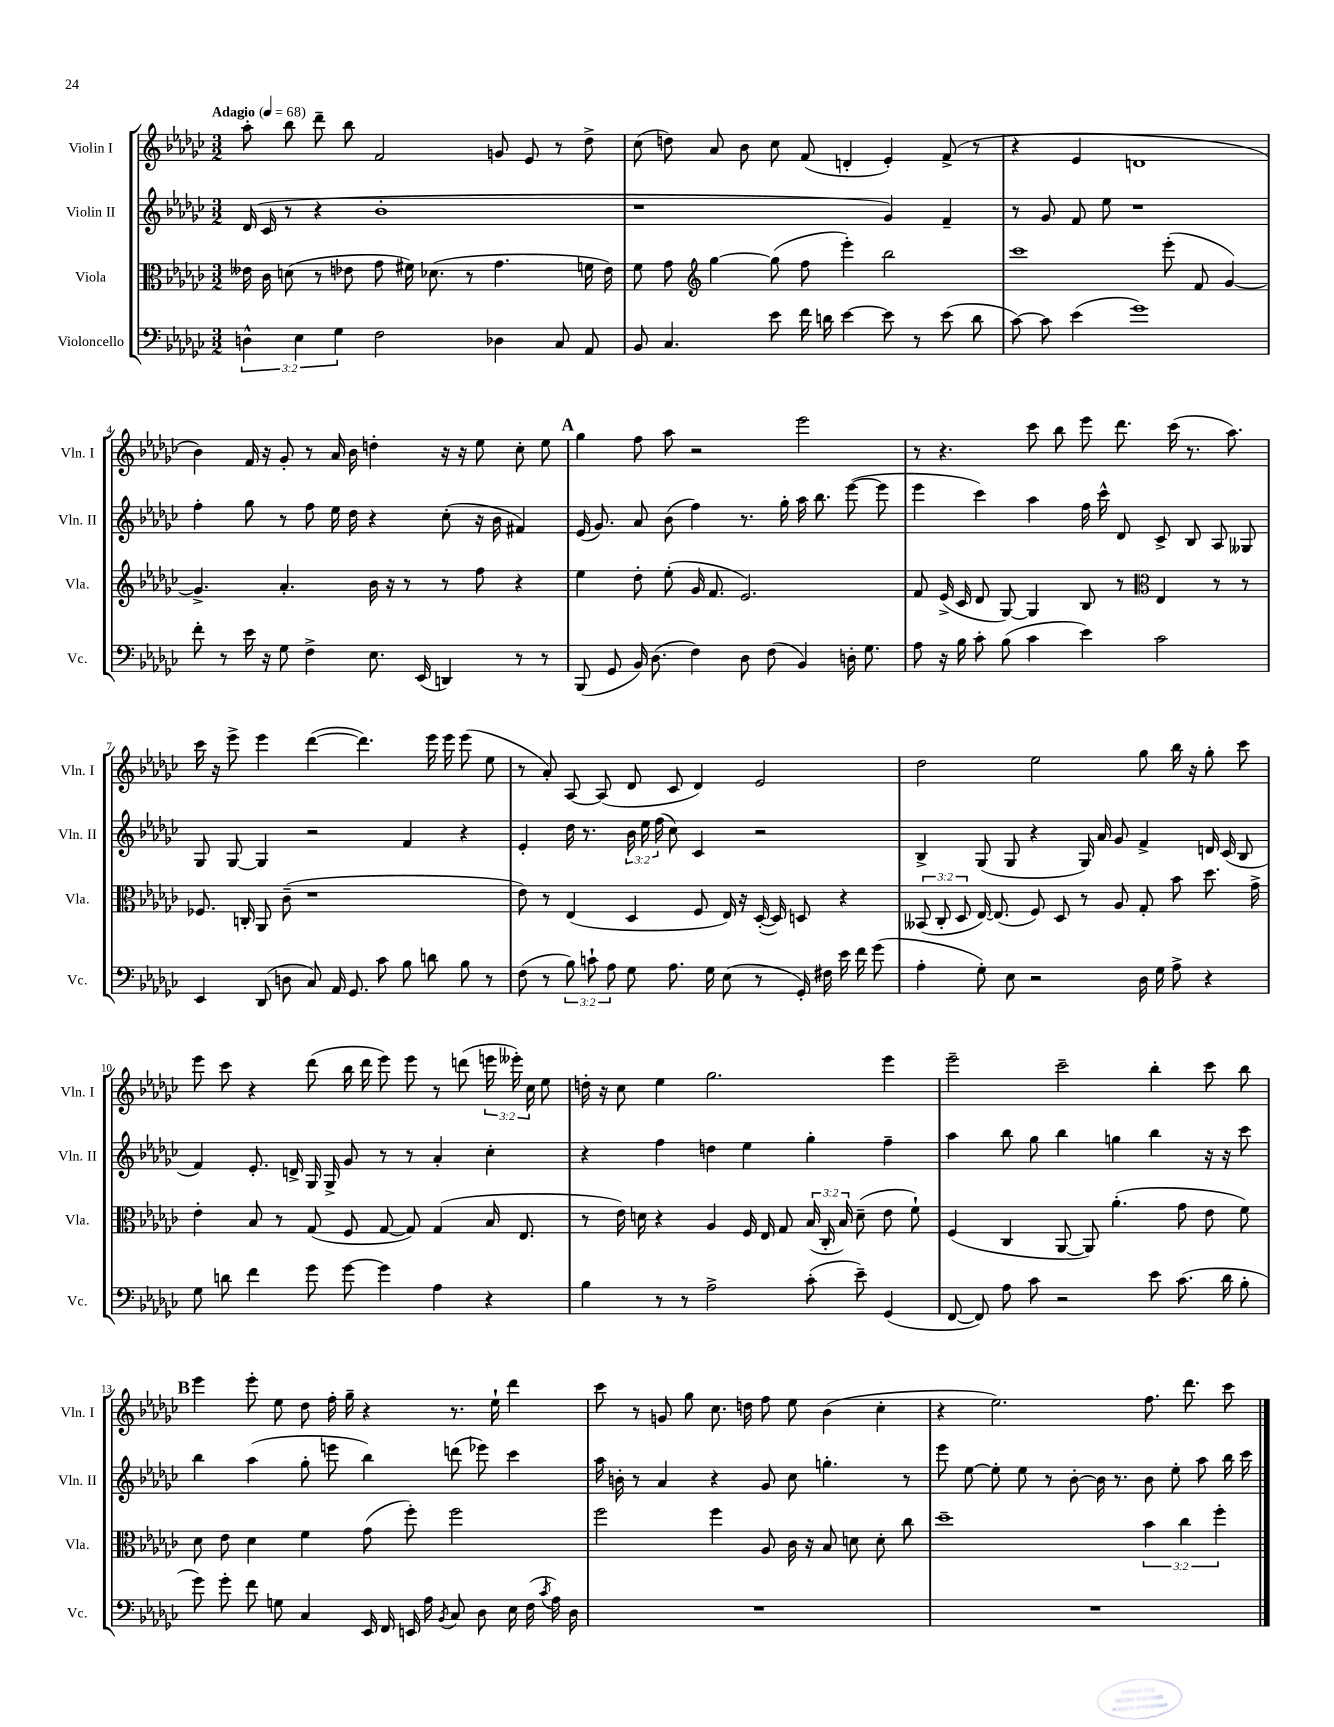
<<
\new StaffGroup <<
\new Staff = "s0" \with { instrumentName = "Violin I" shortInstrumentName = "Vln. I" } {
    \clef treble \key ges \major \numericTimeSignature \time 3/2 \override Staff.TupletNumber.text = #tuplet-number::calc-fraction-text \tempo "Adagio" 4 = 68
    \autoBeamOff aes''8-. bes''8 des'''8-- bes''8 f'2 g'8 ees'8 r8 des''8-> |
    ces''8( d''8) aes'8 bes'8 ces''8 f'8( d'4-. ees'4-.) f'8->( r8 |
    r4 ees'4 d'1 |
    bes'4) f'16 r16 ges'8-. r8 aes'16 bes'16 d''4-. r16 r16 ees''8 ces''8-. ees''8 |
    \mark \markup { \bold "A" } ges''4 f''8 aes''8 r2 ees'''2 |
    r8 r4. ces'''8 bes''8 ees'''8 des'''8. ces'''16( r8. aes''8.) |
    ces'''16 r16 ees'''8-> ees'''4 des'''4~( des'''4.) ees'''16 ees'''16 ees'''8( ees''8 |
    r8 aes'8-.) aes8~ aes8( des'8 ces'8 des'4) ees'2 |
    des''2 ees''2 ges''8 bes''16 r16 ges''8-. ces'''8 |
    ees'''8 ces'''8 r4 des'''8( bes''16 des'''16 ees'''8) ees'''8 r8 d'''8( \tuplet 3/2 { e'''16 eeses'''16-.) ces''16 } ees''8 |
    d''16-. r16 ces''8 ees''4 ges''2. ees'''4 |
    ees'''2-- ces'''2-- bes''4-. ces'''8 bes''8 |
    \mark \markup { \bold "B" } ees'''4 ees'''8-. ees''8 des''8 f''16-. ges''16-- r4 r8. ees''16-! des'''4 |
    ces'''8 r8 g'8 ges''8 ces''8. d''16 f''8 ees''8 bes'4( ces''4-. |
    r4 ees''2.) f''8. des'''8. ces'''8 \bar "|." |
}
\new Staff = "s1" \with { instrumentName = "Violin II" shortInstrumentName = "Vln. II" } {
    \clef treble \key ges \major \numericTimeSignature \time 3/2 \override Staff.TupletNumber.text = #tuplet-number::calc-fraction-text
    \autoBeamOff des'16( ces'16 r8 r4 bes'1-. |
    r1 ges'4) f'4-- |
    r8 ges'8 f'8 ees''8 r1 |
    f''4-. ges''8 r8 f''8 ees''16 des''16 r4 ces''8-.( r16 bes'16 fis'4) |
    \mark \markup { \bold "A" } ees'16( ges'8.) aes'8 bes'8( f''4) r8. ges''16-. aes''16 bes''8. ees'''8~( ees'''8 |
    ees'''4 ces'''4) aes''4 f''16 ces'''16-^ des'8 ces'8-> bes8 aes8 geses8 |
    ges8 ges8~ ges4 r2 f'4 r4 |
    ees'4-. des''16 r8. \tuplet 3/2 { bes'16 ees''16 f''16( } ces''8) ces'4 r2 |
    bes4-> ges8( ges8 r4 ges16) aes'16 ges'8 f'4-> d'16 ces'16( bes8 |
    f'4) ees'8.-. d'16-> ges16 ges16-> ges'8 r8 r8 aes'4-. ces''4-. |
    r4 f''4 d''4 ees''4 ges''4-. f''4-- |
    aes''4 bes''8 ges''8 bes''4 g''4 bes''4 r16 r16 ces'''8 |
    \mark \markup { \bold "B" } bes''4 aes''4( ges''8-. e'''8 bes''4) d'''8( ees'''8) ces'''4 |
    aes''16 b'16-. r8 aes'4 r4 ges'8 ces''8 g''4.-. r8 |
    ees'''8 ees''8~ ees''8-. ees''8 r8 bes'8~-. bes'16 r8. bes'8 ees''8-. aes''8 bes''16 ces'''16 \bar "|." |
}
\new Staff = "s2" \with { instrumentName = "Viola" shortInstrumentName = "Vla." } {
    \clef alto \key ges \major \numericTimeSignature \time 3/2 \override Staff.TupletNumber.text = #tuplet-number::calc-fraction-text
    \autoBeamOff eeses'16 ces'16 d'8( r8 ees'8 ges'8 fis'16) des'8.( r8 ges'4. f'16 ees'16) |
    f'8 ges'8 \clef treble ges''4~ ges''8( f''8 ees'''4-.) bes''2 |
    ces'''1 ees'''8-.( f'8 ges'4~) |
    ges'4.-> aes'4.-. bes'16 r16 r8 r8 f''8 r4 |
    \mark \markup { \bold "A" } ees''4 des''8-. ees''8-.( ges'16 f'8. ees'2.) |
    f'8 ees'16->( ces'16 des'8 ges8~) ges4 bes8 r8 \clef alto ees4 r8 r8 |
    fes8. c16-. aes,8 ces'8--( r1 |
    ees'8) r8 ees4( des4 f8 ees16) r16 des16~-.( des16) d8 r4 |
    \tuplet 3/2 { beses,8( ces8-. des8 } ees16~) ees8.( f8) des8 r8 aes8 ges8-. bes'8 des''8. ges'16-> |
    ees'4-. bes8 r8 ges8( f8 ges8~ ges8) ges4( bes16 ees8. |
    r8 ees'16) d'16 r4 aes4 f16 ees16 ges8 \tuplet 3/2 { bes16( ces16-. bes16) } d'8--( ees'8 f'8-!) |
    f4( ces4 aes,8~ aes,8) aes'4.-.( ges'8 ees'8 f'8) |
    \mark \markup { \bold "B" } des'8 ees'8 des'4 f'4 ges'8( f''8-.) f''2 |
    f''2 f''4 aes8 ces'16 r16 bes8 d'8 d'8-. ces''8 |
    des''1-- \tuplet 3/2 { bes'4 ces''4 f''4-. } \bar "|." |
}
\new Staff = "s3" \with { instrumentName = "Violoncello" shortInstrumentName = "Vc." } {
    \clef bass \key ges \major \numericTimeSignature \time 3/2 \override Staff.TupletNumber.text = #tuplet-number::calc-fraction-text
    \autoBeamOff \tuplet 3/2 { d4-^ ees4 ges4 } f2 des4 ces8 aes,8 |
    bes,8 ces4. ees'8 f'16 d'16 ees'4~ ees'8 r8 ees'8( d'8 |
    ces'8~) ces'8 ees'4( ges'1) |
    f'8-. r8 ees'16 r16 ges8 f4-> ees8. ees,16( d,4) r8 r8 |
    \mark \markup { \bold "A" } bes,,8( ges,8 bes,16) des8.( f4) des8 f8( bes,4) d16-. ges8. |
    aes8 r16 bes16 ces'8-. bes8( ces'4 ees'4) ces'2 |
    ees,4 des,8( d8 ces8) aes,16 ges,8. ces'8 bes8 d'8 bes8 r8 |
    f8( r8 \tuplet 3/2 { bes8) c'8-! aes8 } ges8 aes8. ges16 ees8( r8 ges,16-.) fis16 ees'16 f'16 ges'8( |
    aes4-. ges8-.) ees8 r2 des16 ges16 aes8-> r4 |
    ges8 d'8 f'4 ges'8 ges'8~ ges'4 aes4 r4 |
    bes4 r8 r8 aes2-> ces'8-.( ees'8--) ges,4( |
    f,8~ f,8) aes8 ces'8 r2 ees'8 ces'8.( des'16 bes8-. |
    \mark \markup { \bold "B" } ges'8) ges'8-. f'8 g8 ces4 ees,16 f,16 e,16 aes16 \acciaccatura { bes,8 } ces8 des8 ees16 f16( \acciaccatura { ces'8 } aes16) des16 |
    R1. |
    R1. \bar "|." |
}
>>
>>
